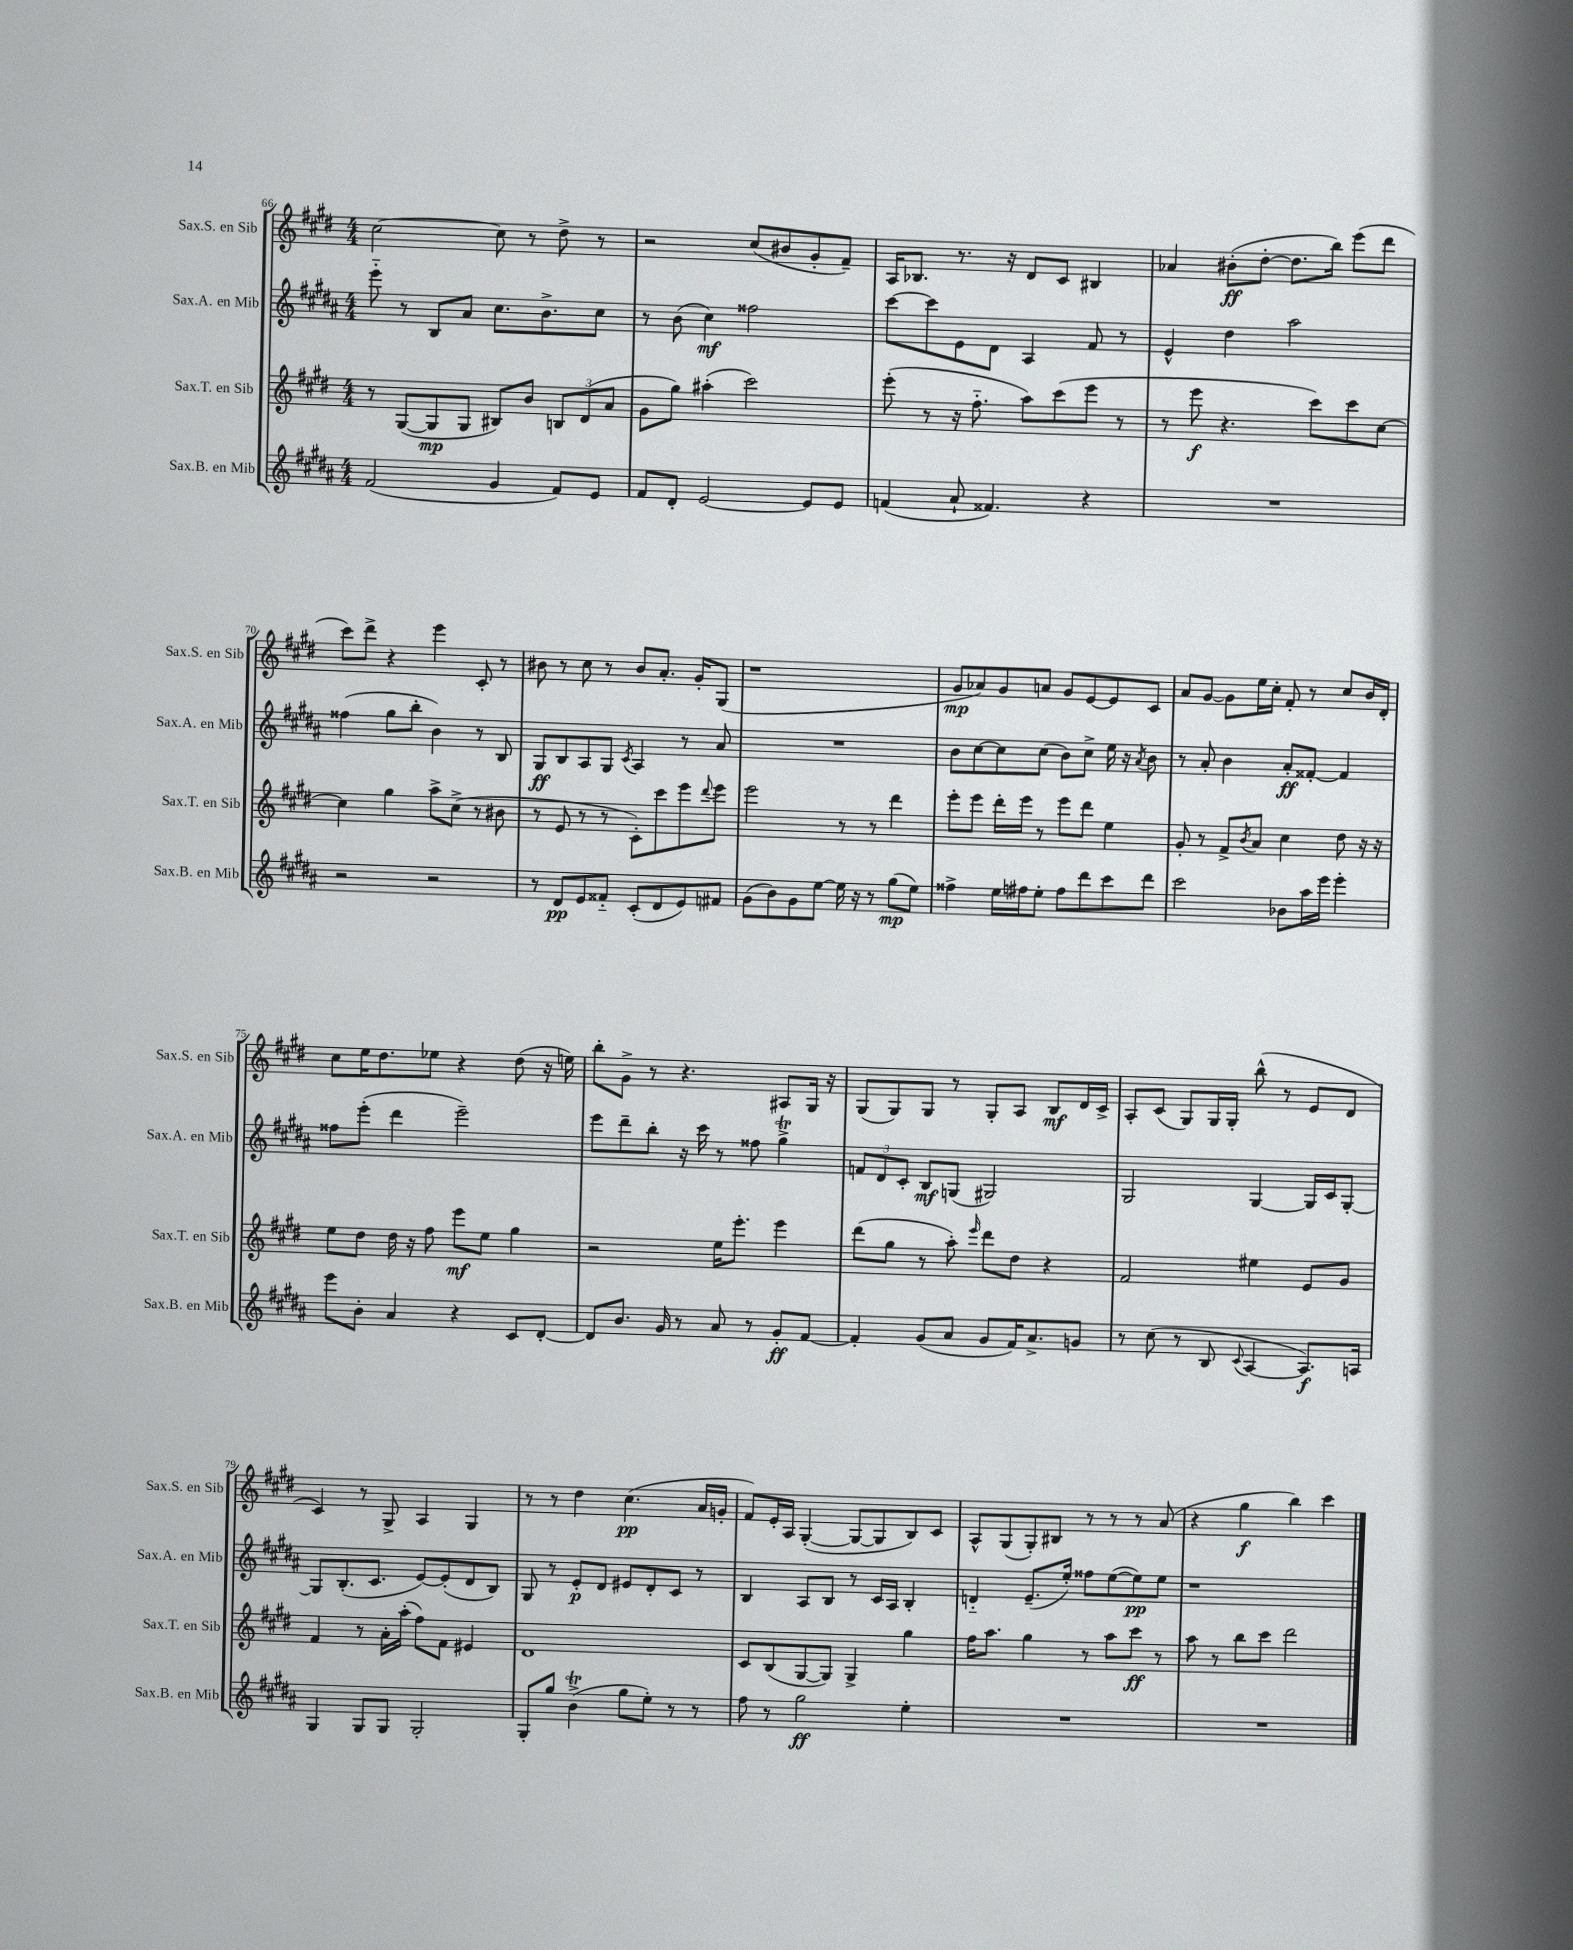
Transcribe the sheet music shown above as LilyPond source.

<<
\new StaffGroup <<
\new Staff = "s0" \with { instrumentName = "Sax.S. en Sib" shortInstrumentName = "Sax.S. en Sib" } {
    \clef treble \key e \major \numericTimeSignature \time 4/4
    cis''2~ cis''8 r8 dis''8-> r8 |
    r2 cis''8( bis'8 gis'8-. fis'8--) |
    a16 bes8. r8. r16 dis'8 cis'8 bis4 |
    aes'4 bis'8-.\ff( dis''8~-. dis''8. b''16) e'''8( dis'''8 |
    cis'''8) dis'''8-> r4 e'''4 cis'8-. r8 |
    bis'8 r8 cis''8 r8 bis'8 a'8.-. gis'16-. gis8( |
    r1 |
    gis'8\mp aes'8) gis'8 a'8 gis'8 e'8~ e'8 cis'8 |
    a'8 gis'8~ gis'8 e''16 cis''16-. fis'8-. r8 cis''8 b'16 dis'16-. |
    cis''8 e''16 dis''8. ees''8 r4 dis''8( r16 e''16) |
    b''8-. gis'8-> r8 r4. ais8 gis16 r16 |
    gis8( gis8) gis8 r8 gis8-. a8 b8\mf dis'16 cis'16-> |
    a8-. cis'8( gis8) gis16 gis16-. b''8-^( r8 e'8 dis'8 |
    cis'4) r8 gis8-> a4 gis4 |
    r8 r8 dis''4 cis''4.\pp( a'16 g'16-. |
    fis'8) e'16-. a16 gis4~-.( gis8~ gis8 b8) cis'8 |
    a8-^ gis8( gis8-.) bis8 r8 r8 r8 a'8( |
    r4 gis''4\f b''4) cis'''4 \bar "|." |
}
\new Staff = "s1" \with { instrumentName = "Sax.A. en Mib" shortInstrumentName = "Sax.A. en Mib" } {
    \clef treble \key b \major \numericTimeSignature \time 4/4
    e'''8-_ r8 b8 ais'8 cis''8. b'8.-> cis''8 |
    r8 b'8( cis''4\mf) fisis''2 |
    cis'''8~ cis'''8 e'8 dis'8 ais4 fis'8 r8 |
    e'4-^ dis''4 ais''2 |
    fisis''4( gis''8 b''8-. b'4) r8 b8 |
    gis8\ff b8 ais8 gis8 \acciaccatura { cis'8 } ais4 r8 ais'8 |
    R1 |
    b'8 cis''8~ cis''8 cis''8( b'8) cis''8-> e''16 r16 \acciaccatura { ais'8 } b'8 |
    r8 ais'8-. b'4 ais'8-.\ff fisis'8~-. fisis'4 |
    fisis''8 e'''8-.( dis'''4 e'''2--) |
    e'''8 dis'''8-- b''8-. r16 cis'''16 r8 fisis''8 gis''4->\trill |
    \tuplet 3/2 { f'8 dis'8 cis'8-. } b8\mf g8( gis2) |
    gis2 gis4~ gis16 cis'16 gis8~-. |
    gis8 b8.-.( cis'8. e'8~) e'8-.( dis'8 b8) |
    gis8 r8 e'8-.\p dis'8 eis'8 dis'8-. cis'8 r8 |
    b4 ais8 b8 r8 cis'16 ais16 b4-. |
    d'4-_ e'8.--( e''16-.) fisis''8 e''8~( e''8\pp) e''8 |
    r1 \bar "|." |
}
\new Staff = "s2" \with { instrumentName = "Sax.T. en Sib" shortInstrumentName = "Sax.T. en Sib" } {
    \clef treble \key e \major \numericTimeSignature \time 4/4
    r8 gis8~( gis8\mp gis8 bis8) b'8 \tuplet 3/2 { b8 dis'8( a'8 } |
    gis'8 gis''8) ais''4-.( cis'''2) |
    e'''8-.( r8 r16 fis''8.-_ a''8) cis'''8( e'''8 r8 |
    r8 e'''8\f r4. cis'''8) cis'''8 cis''8~ |
    cis''4 gis''4 a''8-> cis''8->( r8 bis'8 |
    r8 e'8 r8 r8 cis'8-.) cis'''8 e'''8 \appoggiatura { dis'''8 } e'''8 |
    e'''2 r8 r8 dis'''4 |
    e'''8-. e'''8 dis'''16-. e'''16 r8 e'''8 dis'''8 e''4 |
    gis'8-. r8 fis'8-> \acciaccatura { b'8 } a'8 cis''4 dis''8 r16 r16 |
    e''8 dis''8 dis''16 r16 fis''8 e'''8\mf e''8 gis''4 |
    r2 e''16 e'''8.-. e'''4 |
    dis'''8( gis''8 r8 a''8-.) \grace { e'''16 } dis'''8 dis''8 r4 |
    fis'2 eis''4 e'8 gis'8 |
    fis'4 r8 a'16-. a''16-.( fis''8) fis'8 eis'4 |
    dis'1 |
    cis'8 b8( gis8~ gis8) gis4-> gis''4 |
    fis''16 a''8. gis''4 r8 a''8 cis'''8\ff r8 |
    a''8 r8 b''8 cis'''8 dis'''2 \bar "|." |
}
\new Staff = "s3" \with { instrumentName = "Sax.B. en Mib" shortInstrumentName = "Sax.B. en Mib" } {
    \clef treble \key b \major \numericTimeSignature \time 4/4
    fis'2( gis'4 fis'8) e'8 |
    fis'8 dis'8-. e'2~ e'8 e'8 |
    f'4( ais'8-! fisis'4.) r4 |
    R1 |
    r2 r2 |
    r8 dis'8\pp e'8 fisis'8-_ cis'8-.( dis'8 e'8) fis'8 |
    gis'8( b'8) gis'8 e''8~ e''16 r16 r8 gis''8\mp( e''8) |
    fisis''4-> e''16 fis''16 e''8-. fis''8 dis'''8 cis'''8 dis'''8 |
    cis'''2 bes'8 ais''16 e'''16 e'''4-. |
    e'''8 b'8-. ais'4 r4 cis'8 dis'8~-. |
    dis'8 b'8. gis'16 r8 ais'8 r8 gis'8-.\ff fis'8~ |
    fis'4-. gis'8( ais'8 gis'8 fis'16) ais'8.-> g'8 |
    r8 cis''8( r8 b8 \appoggiatura { cis'8 } ais4~ ais8.\f) a16 |
    gis4 gis8 gis8 gis2-. |
    gis8-. gis''8 b'4->\trill( gis''8 e''8-.) r8 r8 |
    fis''8 r8 gis''2\ff e''4-. |
    R1 |
    R1 \bar "|." |
}
>>
>>
\layout { \context { \Score currentBarNumber = #66 } }
